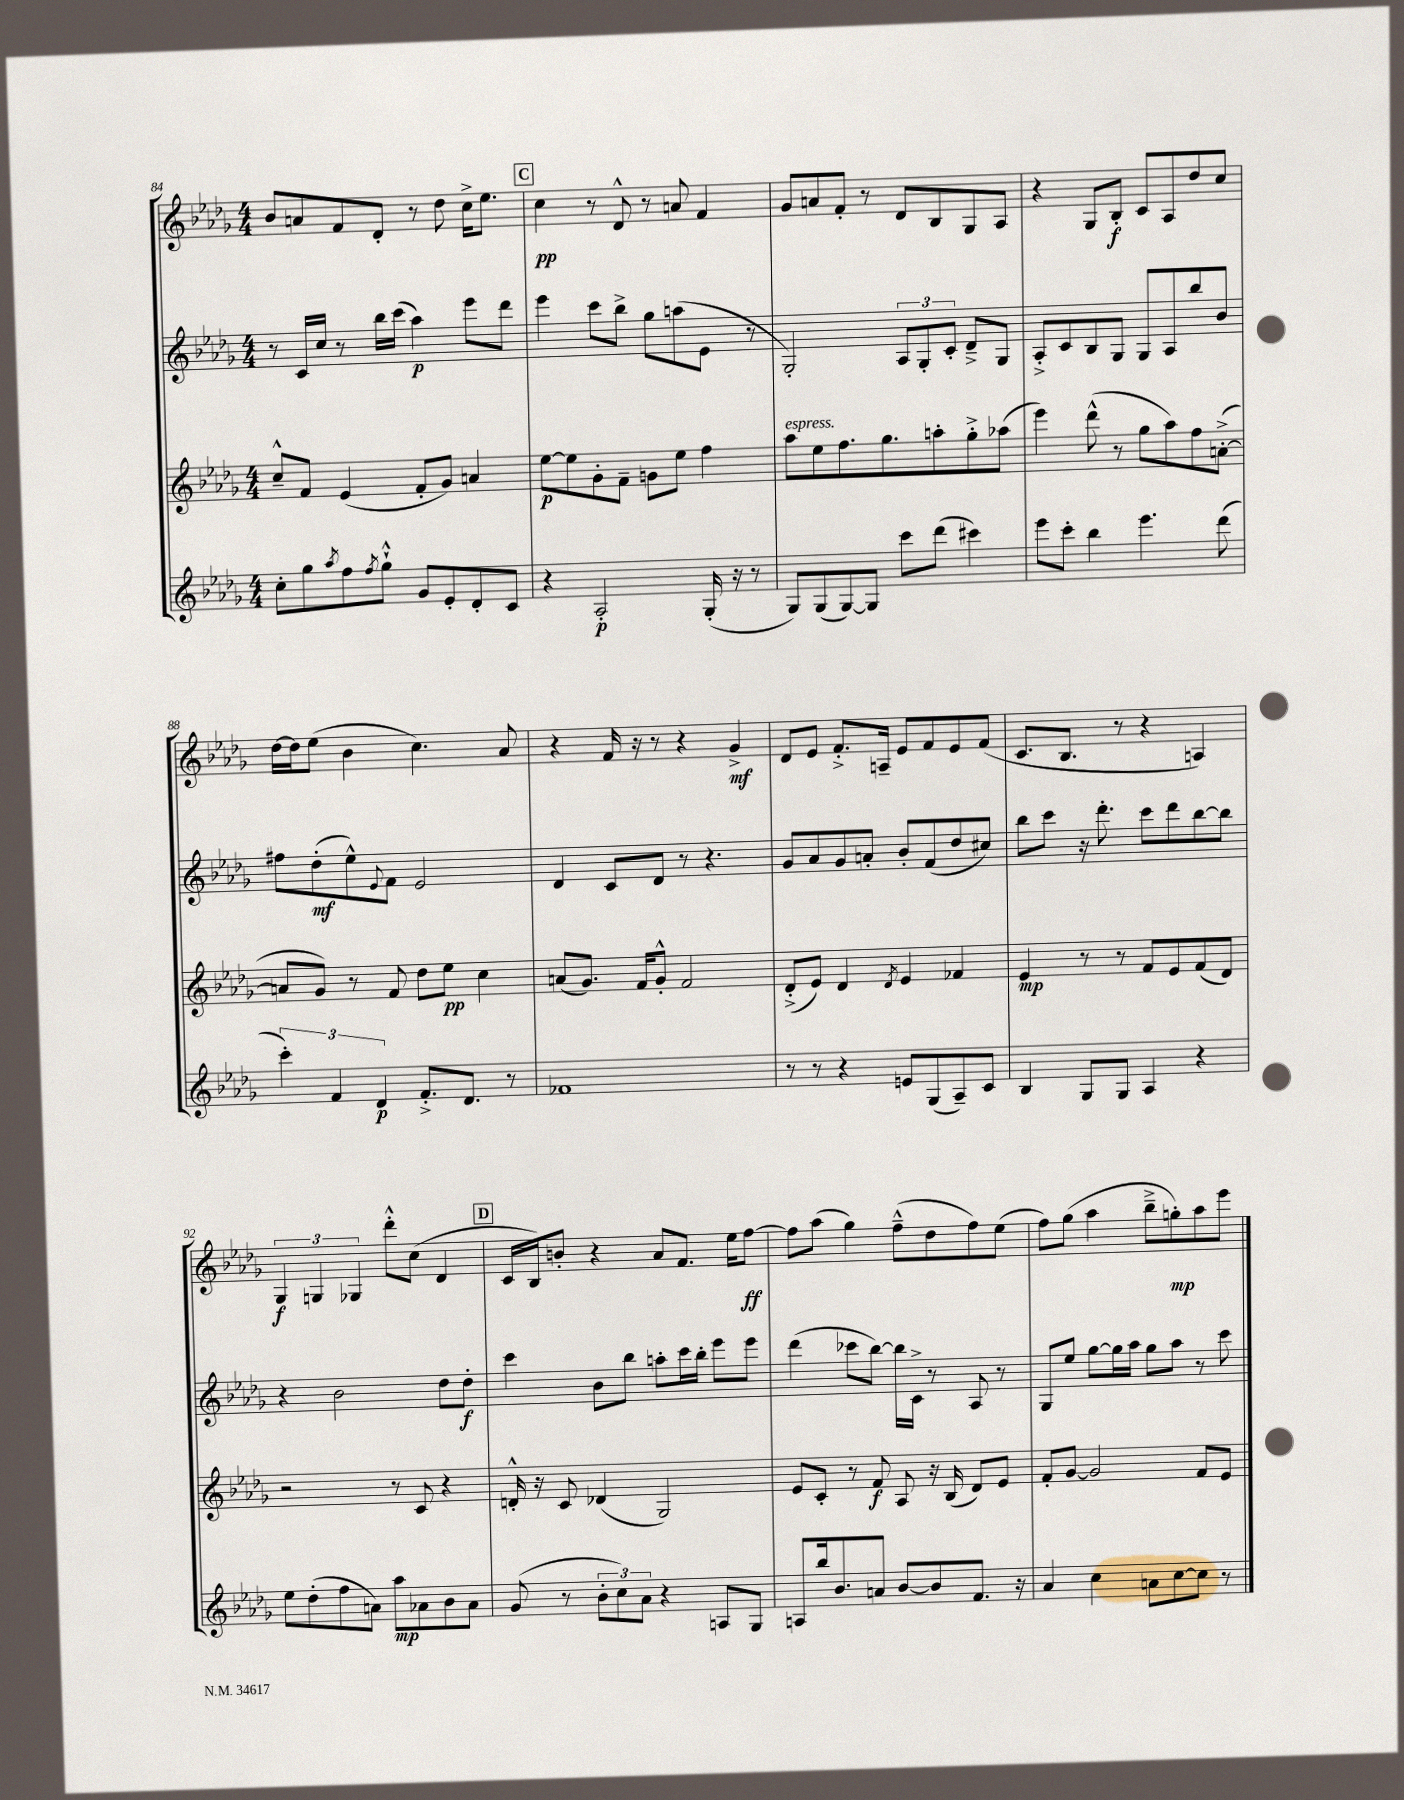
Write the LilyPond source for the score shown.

<<
\new StaffGroup <<
\new Staff = "s0" {
    \clef treble \key des \major \numericTimeSignature \time 4/4
    bes'8 a'8 f'8 des'8-. r8 des''8 c''16-> ees''8. |
    \mark \markup { \box "C" } c''4\pp r8 des'8-^ r8 a'8 f'4 |
    ges'8 a'8 f'8-. r8 des'8 bes8 ges8 aes8 |
    r4 ges8 bes8-.\f c'8 aes8 des''8 c''8 |
    des''16~ des''16 ees''8( bes'4 c''4.) aes'8 |
    r4 f'16 r16 r8 r4 ges'4->\mf |
    des'8 ees'8 f'8.-.-> a16-- ees'8 f'8 ees'8 f'8( |
    c'8. bes8. r8 r4 a4) |
    \tuplet 3/2 { ges4\f g4 ges4 } des'''8-.-^ c''8( des'4 |
    \mark \markup { \box "D" } c'16 bes16) b'8-. r4 aes'8 f'8. ees''16 f''8~\ff |
    f''8 aes''8( ges''4) f''8---^( des''8 f''8) ees''8( |
    f''8) ges''8( aes''4 bes''8---> g''8-.\mp) aes''8 ees'''8 \bar "|." |
}
\new Staff = "s1" {
    \clef treble \key des \major \numericTimeSignature \time 4/4
    r8 c'16 c''16 r8 bes''16 c'''16( aes''4\p) ees'''8 des'''8 |
    \mark \markup { \box "C" } ees'''4 c'''8 bes''8-> ges''8 a''8( ees'8 r8 |
    ges2-.) \tuplet 3/2 { aes8 ges8-. c'8-. } des'8---> ges8 |
    aes8-.-> c'8 bes8 ges8 ges8 aes8 bes''8 bes'8 |
    fis''8 des''8-.\mf( ees''8-^) \appoggiatura { ees'8 } f'8 ees'2 |
    des'4 c'8 des'8 r8 r4. |
    ges'8 aes'8 ges'8 a'8-. bes'8-. f'8( des''8 cis''8) |
    bes''8 c'''8 r16 des'''8.-. c'''8 des'''8 bes''8~ bes''8 |
    r4 bes'2 des''8 des''8-.\f |
    \mark \markup { \box "D" } c'''4 bes'8 bes''8 a''8-. c'''16 bes''16-. ees'''8 ees'''8 |
    des'''4( ces'''8 bes''8~) bes''16 c'16-> r8 aes8 r8 |
    ges8 ees''8 ges''8~ ges''16 aes''16 ges''8 aes''8 r8 c'''8 \bar "|." |
}
\new Staff = "s2" {
    \clef treble \key des \major \numericTimeSignature \time 4/4
    c''8---^ f'8 ees'4( f'8-. ges'8) a'4 |
    \mark \markup { \box "C" } ees''8~\p ees''8 ges'8-. f'8-- g'8 ees''8 f''4 |
    aes''8^\markup { \italic "espress." } ees''8 f''8. ges''8. a''8-. ges''8-.-> aes''8( |
    ees'''4) des'''8-^( r8 ges''8 aes''8) f''8 a'8~-.->( |
    a'8 ges'8) r8 f'8 des''8 ees''8\pp c''4 |
    a'8( ges'8.) f'16 ges'8-.-^ f'2 |
    des'8-.->( ees'8) des'4 \acciaccatura { des'8 } ees'4 fes'4 |
    ees'4\mp r8 r8 f'8 ees'8 f'8( des'8) |
    r2 r8 c'8 r4 |
    \mark \markup { \box "D" } d'16-.-^ r16 c'8 des'4( ges2) |
    ees'8 c'8-. r8 f'8\f aes8 r16 bes16( des'8) ees'8 |
    f'8-. ges'8~ ges'2 f'8 ees'8 \bar "|." |
}
\new Staff = "s3" {
    \clef treble \key des \major \numericTimeSignature \time 4/4
    c''8-. ges''8 \acciaccatura { aes''8 } f''8 \acciaccatura { f''8 } ges''8-!-^ ges'8 ees'8-. des'8-. c'8 |
    \mark \markup { \box "C" } r4 aes2-.\p ges16-.( r16 r8 |
    ges8) ges8( ges8~) ges8 c'''8 des'''8( cis'''4) |
    ees'''8 c'''8-. bes''4 ees'''4. des'''8( |
    \tuplet 3/2 { c'''4-.) f'4 des'4\p } f'8.-.-> des'8. r8 |
    fes'1 |
    r8 r8 r4 e'8 ges8( aes8--) c'8 |
    bes4 ges8 ges8 aes4 r4 |
    ees''8 des''8-.( f''8 a'8) aes''8\mp aes'8 bes'8 aes'8 |
    \mark \markup { \box "D" } ges'8( r8 \tuplet 3/2 { bes'8-. c''8) aes'8 } r4 a8 ges8 |
    a8 bes''16 bes'8. a'8 bes'8~ bes'8 f'8. r16 |
    aes'4 c''4 a'8 c''8~ c''8 r8 \bar "|." |
}
>>
>>
\layout { \context { \Score currentBarNumber = #84 } }
